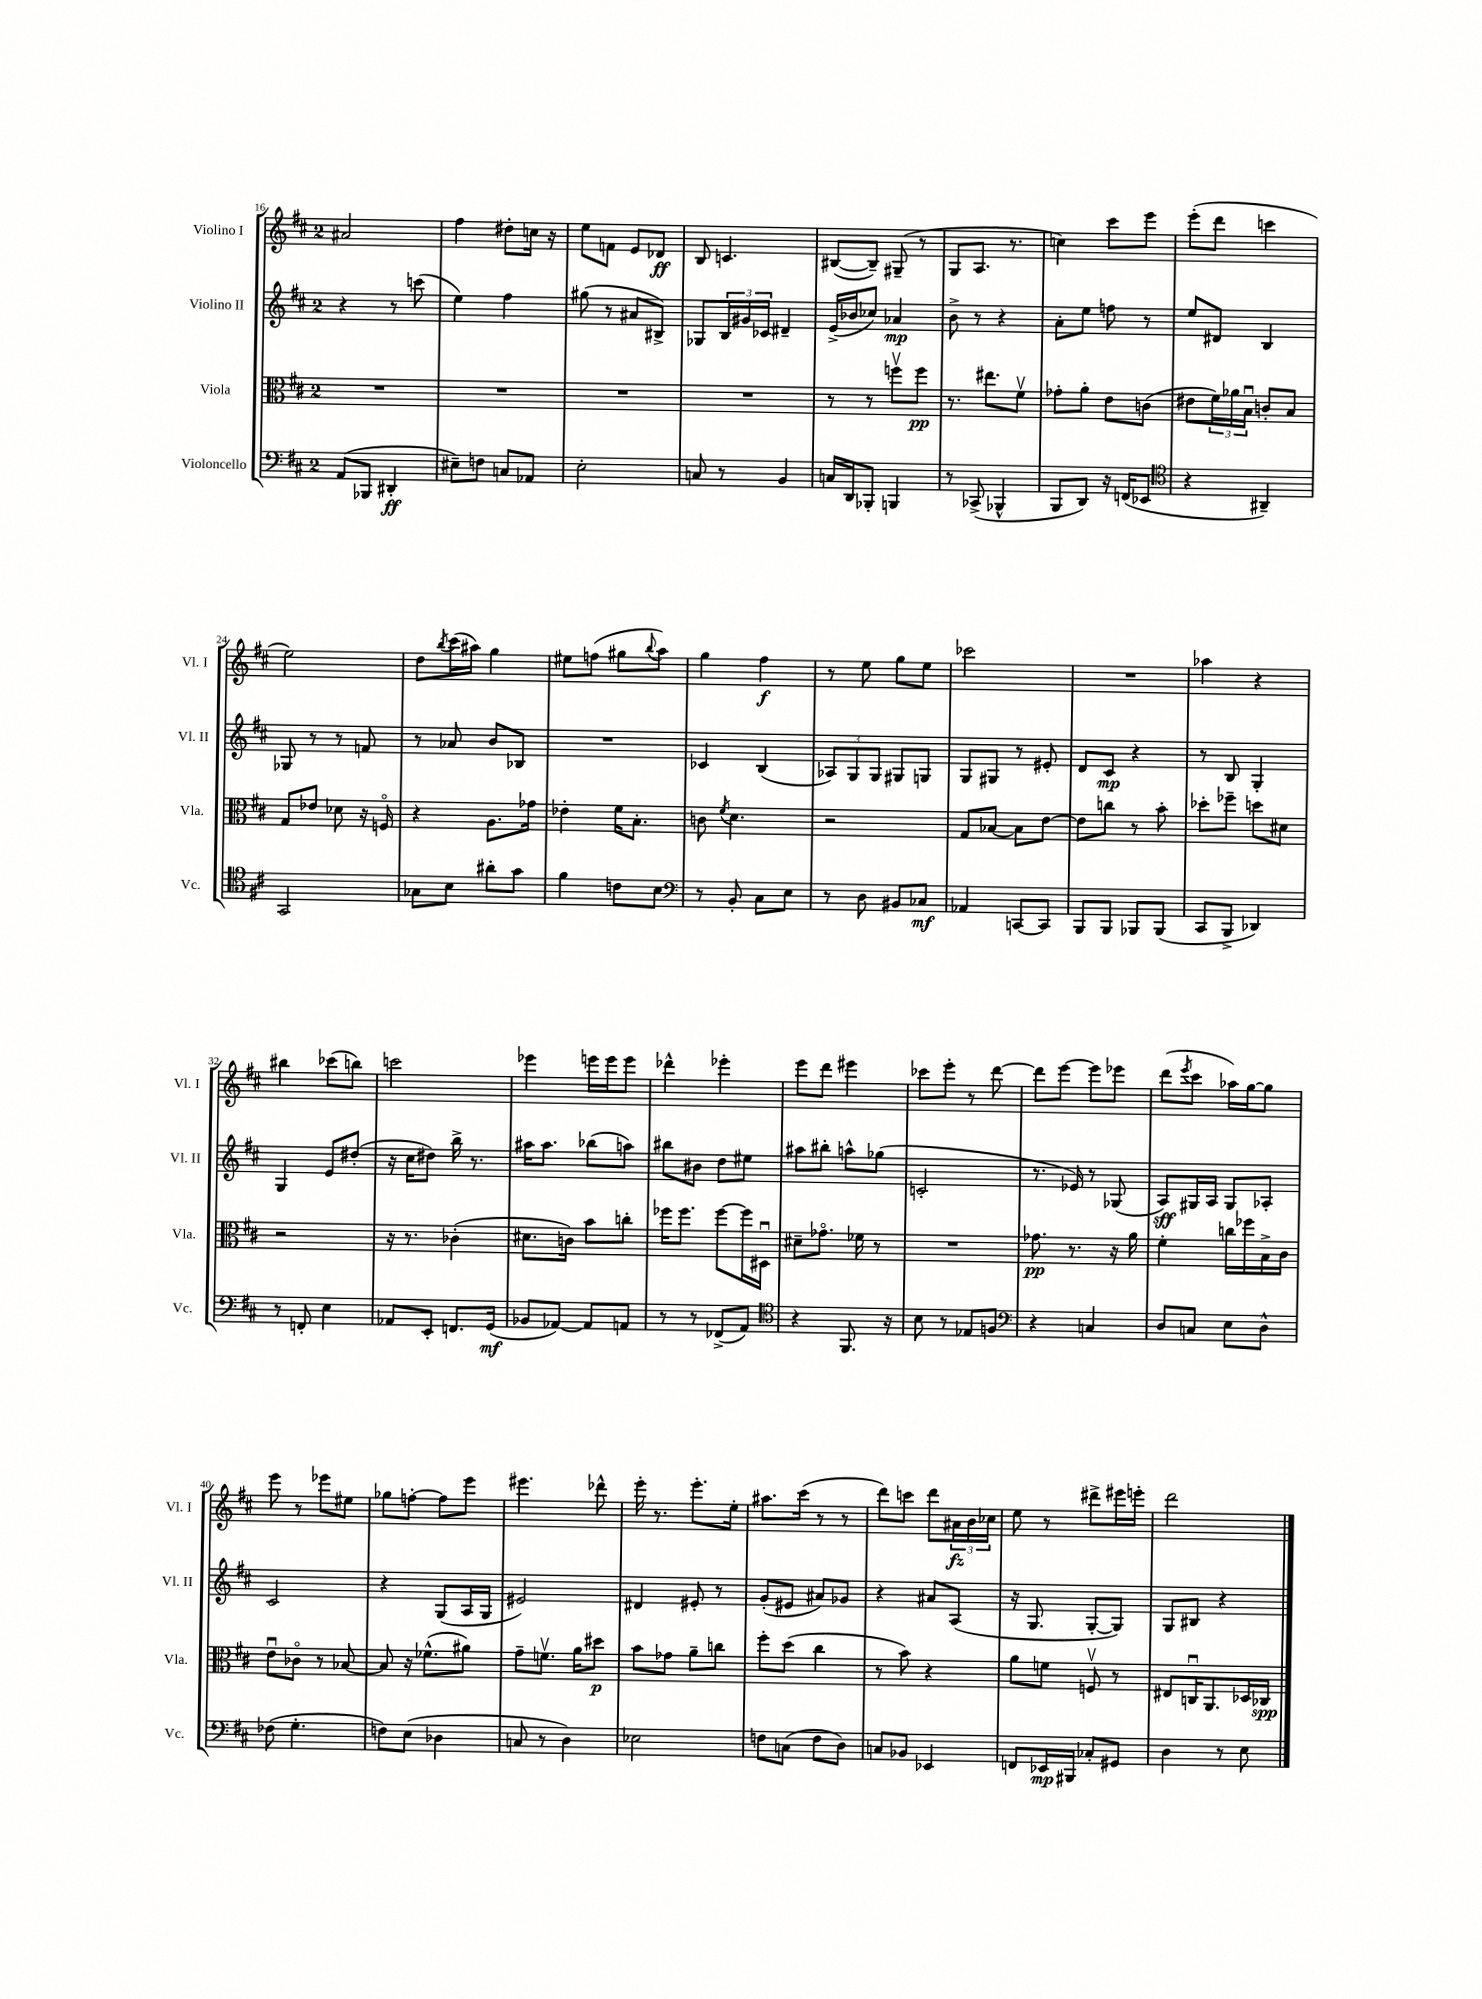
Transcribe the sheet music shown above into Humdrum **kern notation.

**kern	**dynam	**kern	**dynam	**kern	**dynam	**kern	**dynam
*part4	*part4	*part3	*part3	*part2	*part2	*part1	*part1
*staff4	*staff4	*staff3	*staff3	*staff2	*staff2	*staff1	*staff1
*I"Violoncello	*	*I"Viola	*	*I"Violino II	*	*I"Violino I	*
*I'Vc.	*	*I'Vla.	*	*I'Vl. II	*	*I'Vl. I	*
*clefF4	*	*clefC3	*	*clefG2	*	*clefG2	*
*k[f#c#]	*	*k[f#c#]	*	*k[f#c#]	*	*k[f#c#]	*
*M2/4	*	*M2/4	*	*M2/4	*	*M2/4	*
=16	=16	=16	=16	=16	=16	=16	=16
(8AA/L	.	2r	.	4r	.	2a#X/	.
8BBB-X/J	.	.	.	.	.	.	.
4DD#X'/	ff	.	.	8r	.	.	.
.	.	.	.	(8cccn\	.	.	.
=17	=17	=17	=17	=17	=17	=17	=17
8E#X~\L)	.	2r	.	4ee\)	.	4ff#\	.
8Fn\J	.	.	.	.	.	.	.
8Cn/L	.	.	.	4ff#\	.	8dd#X'\L	.
8AA-X/J	.	.	.	.	.	16ccn\Jk	.
.	.	.	.	.	.	16r	.
=18	=18	=18	=18	=18	=18	=18	=18
2E'\	.	2r	.	(8gg#X\	.	8ee\L	.
.	.	.	.	8r	.	8fn\J	.
.	.	.	.	8a#X/L	.	8e/L	.
.	.	.	.	8B#X^/J)	.	8d-X/J	ff
=19	=19	=19	=19	=19	=19	=19	=19
8Cn/	.	2r	.	8G-X/L	.	8B/	.
8r	.	.	.	24B/L	.	4.cn/	.
.	.	.	.	24g#X/	.	.	.
.	.	.	.	24c-X/JJ	.	.	.
4BB/	.	.	.	4d#X~/	.	.	.
=20	=20	=20	=20	=20	=20	=20	=20
16Cn/LL	.	8r	.	(16e^/LL	.	([8B#X/L	.
16DD/J	.	.	.	16b-X/J	.	.	.
8BBB-X'/J	.	8r	.	8cc-X/J)	.	8B#~/J])	.
4BBBn/	.	8ffnv\L	.	4a-X/	mp	(8G#X~/	.
.	.	8ff\J	pp	.	.	8r	.
=21	=21	=21	=21	=21	=21	=21	=21
8r	.	8.r	.	8b^\	.	8G/L	.
(8CC-X^/	.	.	.	8r	.	8.A/J	.
.	.	8.ee#X\L	.	.	.	.	.
4BBB-X^^/	.	.	.	4r	.	.	.
.	.	.	.	.	.	8.r	.
.	.	8f#v\J	.	.	.	.	.
=22	=22	=22	=22	=22	=22	=22	=22
8BBB/L	.	8g-X'\L	.	8a'\L	.	4ccn\)	.
8DD/J)	.	8a'\J	.	8ee\J	.	.	.
16r	.	8e\L	.	8ffn\	.	8ccc#\L	.
(16FFn/KL	.	.	.	.	.	.	.
8EE-X/J	.	(8cn\J	.	8r	.	8eee\J	.
=23	=23	=23	=23	=23	=23	=23	=23
*clefC4	*	*	*	*	*	*	*
4r	.	8e#X\L	.	8ee/L	.	(8eee'\L	.
.	.	24f#\L)	.	8d#X/J	.	8ddd\J	.
.	.	24a-X\	.	.	.	.	.
.	.	24Bu\JJ	.	.	.	.	.
4AA#X~/)	.	8cn'/L	.	4B/	.	4cccn\	.
.	.	8B/J	.	.	.	.	.
!!LO:LB:g=z
=24	=24	=24	=24	=24	=24	=24	=24
2GG/	.	8G/L	.	8G-X/	.	2ee\)	.
.	.	8e-X/J	.	8r	.	.	.
.	.	8d-X\	.	8r	.	.	.
.	.	16r	.	8fn/	.	.	.
.	.	16Fn/	.	.	.	.	.
=25	=25	=25	=25	=25	=25	=25	=25
8G-X\L	.	4r	.	8r	.	8dd\L	.
.	.	.	.	.	.	8qbb/	.
8B\J	.	.	.	8a-X/	.	(16ccc#\L	.
.	.	.	.	.	.	16aa#X\JJ)	.
8a#X'\L	.	8.A\L	.	8b/L	.	4gg\	.
8g\J	.	.	.	8B-X/J	.	.	.
.	.	16g-X\Jk	.	.	.	.	.
=26	=26	=26	=26	=26	=26	=26	=26
4f#\	.	4e-X'\	.	2r	.	8ee#X\L	.
.	.	.	.	.	.	(8ffn\J	.
8cn\L	.	16f#\KL	.	.	.	8gg#X\L	.
.	.	8.B'\J	.	.	.	.	.
.	.	.	.	.	.	8qqbb/	.
8B\J	.	.	.	.	.	8aa\J)	.
=27	=27	=27	=27	=27	=27	=27	=27
*clefF4	*	*	*	*	*	*	*
8r	.	8cn\	.	4c-X/	.	4gg\	.
.	.	8qf#/	.	.	.	.	.
8BB'/	.	4.d\	.	.	.	.	.
8C#\L	.	.	.	(4B/	.	4ff#\	f
8E\J	.	.	.	.	.	.	.
=28	=28	=28	=28	=28	=28	=28	=28
8r	.	2r	.	12A-X/L)	.	8r	.
.	.	.	.	12G/	.	.	.
8D\	.	.	.	.	.	8ee\	.
.	.	.	.	12G/J	.	.	.
8BB#X/L	.	.	.	8G#X/L	.	8gg\L	.
8C-X/J	mf	.	.	8Gn/J	.	8ee\J	.
=29	=29	=29	=29	=29	=29	=29	=29
4AA-X/	.	8G/L	.	8G/L	.	2ccc-X\	.
.	.	[8B-X/J	.	8G#X/J	.	.	.
[8CCn/L	.	8B-\L]	.	8r	.	.	.
8CC/J]	.	[8e\J	.	8e#X'/	.	.	.
=30	=30	=30	=30	=30	=30	=30	=30
8BBB/L	.	8e\L]	.	8d/L	.	2r	.
8BBB/J	.	8ccn\J	.	8c#/J	mp	.	.
8BBB-X/L	.	8r	.	4r	.	.	.
(8BBB-/J	.	8b'\	.	.	.	.	.
=31	=31	=31	=31	=31	=31	=31	=31
8CC#/L	.	8dd-X'\L	.	8r	.	4aa-X\	.
8BBB^/J	.	8ff-X~\J	.	8B/	.	.	.
4DD-X/)	.	8ddn\L	.	4G'/	.	4r	.
.	.	8d#X\J	.	.	.	.	.
!!LO:LB:g=z
=32	=32	=32	=32	=32	=32	=32	=32
8r	.	2r	.	4G/	.	4bb#X\	.
8FFn'/	.	.	.	.	.	.	.
4E\	.	.	.	8e/L	.	(8ccc-X\L	.
.	.	.	.	(8dd#X'/J	.	8bbn\J)	.
=33	=33	=33	=33	=33	=33	=33	=33
8AA-X/L	.	16r	.	16r	.	2cccn\	.
.	.	8.r	.	16cc#\KL	.	.	.
8EE'/J	.	.	.	8dd#X\J)	.	.	.
8.FFn/L	.	(4c-X'\	.	16bb^\	.	.	.
.	.	.	.	8.r	.	.	.
(16GG/Jk	mf	.	.	.	.	.	.
=34	=34	=34	=34	=34	=34	=34	=34
8BB-X/L	.	8.d#X\L	.	16aa#X\KL	.	4eee-X\	.
.	.	.	.	8.aa#\J	.	.	.
[8AA-X/J)	.	.	.	.	.	.	.
.	.	16cn\Jk)	.	.	.	.	.
8AA-/L]	.	8b\L	.	(8bb-X\L	.	16eeen\LL	.
.	.	.	.	.	.	16eee\J	.
8AAn/J	.	8ccn'\J	.	8aan\J)	.	8eee\J	.
=35	=35	=35	=35	=35	=35	=35	=35
8r	.	16ff-X\KL	.	8bb#X\L	.	4ddd-X^^\	.
.	.	8.ff-\J	.	.	.	.	.
8r	.	.	.	8b#X\J	.	.	.
(8FF-X^/L	.	[8ff-\L	.	8dd\L	.	4eee-X'\	.
8AA/J)	.	16ff-\L]	.	8ee#X\J	.	.	.
.	.	16D#Xu\JJ	.	.	.	.	.
=36	=36	=36	=36	=36	=36	=36	=36
*clefC4	*	*	*	*	*	*	*
4r	.	8d#X~\L	.	8aa#X\L	.	8eee\L	.
.	.	8.g-X\J	.	8bb#X'\J	.	8ddd\J	.
8.FF#/	.	.	.	8aan^^\L	.	4eee#X\	.
.	.	16f-X\	.	.	.	.	.
.	.	8r	.	(8gg-X\J	.	.	.
16r	.	.	.	.	.	.	.
=37	=37	=37	=37	=37	=37	=37	=37
8B\	.	2r	.	2cn'/	.	8ccc-X\L	.
8r	.	.	.	.	.	8eee'\J	.
8E-X/L	.	.	.	.	.	8r	.
8Fn/J	.	.	.	.	.	[8ddd\	.
=38	=38	=38	=38	=38	=38	=38	=38
*clefF4	*	*	*	*	*	*	*
4r	.	8.g-X\	pp	8.r	.	8ddd\L]	.
.	.	.	.	.	.	[8eee\J	.
.	.	8.r	.	16e-X/)	.	.	.
4Cn/	.	.	.	8r	.	8eee\L]	.
.	.	16r	.	(8G-X/	.	8eee-X\J	.
.	.	16a\	.	.	.	.	.
=39	=39	=39	=39	=39	=39	=39	=39
8D/L	.	4f#'\	.	8A/L)	sff	(8ddd\L	.
.	.	.	.	.	.	8qeee/	.
8Cn/J	.	.	.	16G#X/L	.	8ccc#\J	.
.	.	.	.	16A/JJ	.	.	.
8E\L	.	16ccn\LL	.	8G#/L	.	16aa-X\LL)	.
.	.	16ff-X\	.	.	.	[16gg\J	.
8D^^\J	.	16B^\	.	8A-X'/J	.	8gg\J]	.
.	.	16c#\JJ	.	.	.	.	.
!!LO:LB:g=z
=40	=40	=40	=40	=40	=40	=40	=40
(8F-X\	.	8eu\L	.	2c#/	.	8eee\	.
4.G'\	.	8c-X\J	.	.	.	8r	.
.	.	8r	.	.	.	8eee-X\L	.
.	.	[8B-X/	.	.	.	8ee#X\J	.
=41	=41	=41	=41	=41	=41	=41	=41
8Fn\L)	.	8B-/]	.	4r	.	8gg-X\L	.
(8E\J	.	16r	.	.	.	[8ffn'\J	.
.	.	(8.f-X^^\L	.	.	.	.	.
4D-X\	.	.	.	(8G/L	.	8ff\L]	.
.	.	8a#X\J)	.	16A/L	.	8eee\J	.
.	.	.	.	16G/JJ	.	.	.
=42	=42	=42	=42	=42	=42	=42	=42
8Cn/	.	8g~\L	.	2e#X/)	.	4.eee#X\	.
8r	.	8.fnv\J	.	.	.	.	.
4D\)	.	.	.	.	.	.	.
.	.	16a\KL	.	.	.	.	.
.	.	8dd#X\J	p	.	.	8ddd-X^^\	.
=43	=43	=43	=43	=43	=43	=43	=43
2E-X\	.	8b\L	.	4d#X/	.	16eee'\	.
.	.	.	.	.	.	8.r	.
.	.	8g-X\J	.	.	.	.	.
.	.	8a~\L	.	8e#X'/	.	8.eee'\L	.
.	.	8ccn\J	.	8r	.	.	.
.	.	.	.	.	.	16ee'\Jk	.
=44	=44	=44	=44	=44	=44	=44	=44
8Fn\L	.	8ff#'\L	.	(8g'/L	.	8.aa#X\L	.
(8Cn\J	.	(8dd\J	.	8e#X/J	.	.	.
.	.	.	.	.	.	(16ccc#\Jk	.
8F\L	.	4cc#\	.	8a#X/L)	.	8r	.
8D\J)	.	.	.	8g-X/J	.	8r	.
=45	=45	=45	=45	=45	=45	=45	=45
8Cn/L	.	8r	.	4r	.	8ddd\L)	.
8BB-X/J	.	8b\)	.	.	.	8cccn\J	.
4EE-X/	.	4r	.	8a#X/L	.	8ddd\L	.
.	.	.	.	(8A/J	.	24a#X\L	fz
.	.	.	.	.	.	24b\	.
.	.	.	.	.	.	24cc-X\JJ	.
=46	=46	=46	=46	=46	=46	=46	=46
8FFn/L	.	8a\L	.	16r	.	8ee\	.
.	.	.	.	8.G/	.	.	.
16EE-X/L	mp	8fn\J	.	.	.	8r	.
16BBB#X/JJ	.	.	.	.	.	.	.
8C-X'/L	.	8Fnv/	.	[8G'/L	.	8ddd#X^\L	.
8GG#X/J	.	8r	.	8G/J])	.	16eee#X\L	.
.	.	.	.	.	.	16eeen'\JJ	.
=47	=47	=47	=47	=47	=47	=47	=47
4D\	.	8E#X/L	.	8G/L	.	2ddd\	.
.	.	16Cnu/K	.	8B#X/J	.	.	.
.	.	8.AA/	.	.	.	.	.
8r	.	.	.	4r	.	.	.
8E\	.	16D-X/L	.	.	.	.	.
.	.	16C-X/JJ	spp	.	.	.	.
==	==	==	==	==	==	==	==
*-	*-	*-	*-	*-	*-	*-	*-
